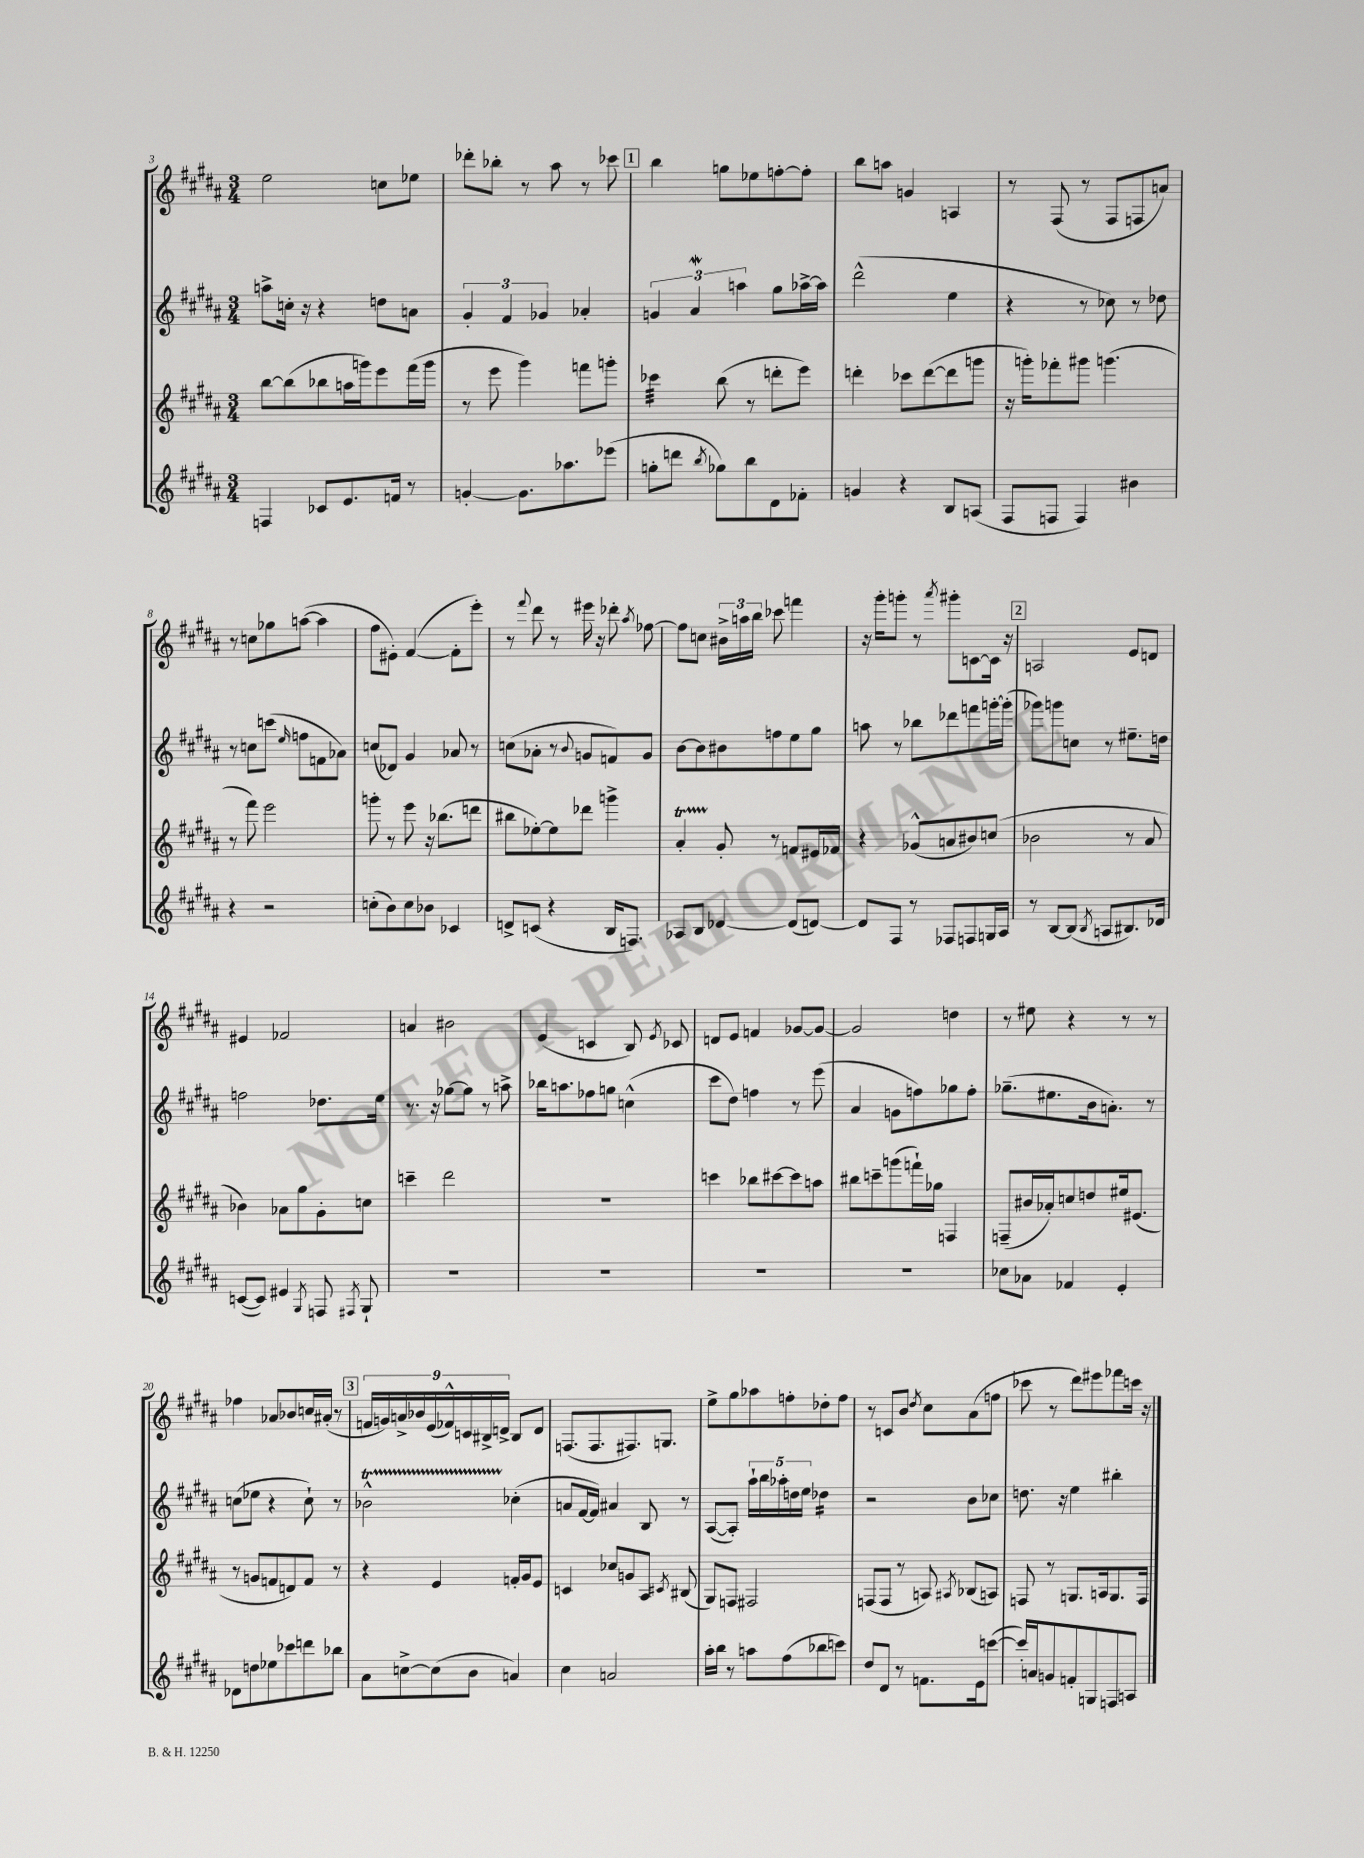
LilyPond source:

<<
\new StaffGroup <<
\new Staff = "s0" {
    \clef treble \key b \major \numericTimeSignature \time 3/4
    \autoBeamOff e''2 c''8[ ees''8] |
    des'''8[-. bes''8]-. r8 ais''8 r8 ces'''8 |
    \mark \markup { \box "1" } b''4 g''8[ ees''8 f''8~-. f''8]-. |
    b''8[ a''8] g'4 a4 |
    r8 fis8( r8 fis8[ f8 a'8]) |
    r8 c''8[ ges''8 a''8]~( a''4 |
    fis''8[ eis'8]-.) fis'4~( fis'8[-. e'''8]-.) |
    r8 \appoggiatura { fis'''8 } dis'''8 r8 eis'''16 r16 des'''8-. \acciaccatura { ais''8 } fes''8~ |
    fes''8[ c''8] \tuplet 3/2 { bis'16[-> a''16 b''16] } ces'''8 f'''4 |
    r16 gis'''16[-. g'''8]-. r8 \acciaccatura { ais'''8 } gis'''8[-. c'8~ c'16] r16 |
    \mark \markup { \box "2" } a2 e'8[ d'8] |
    eis'4 fes'2 |
    a'4 bis'2 |
    e'4( c'4 b8) \acciaccatura { e'8 } ces'8 |
    d'8[ e'8] f'4 ges'8[~ ges'8]~ |
    ges'2 d''4 |
    r8 eis''8 r4 r8 r8 |
    fes''4 aes'8[ bes'8 c''16 ais'16]-.( r8 |
    \mark \markup { \box "3" } \tuplet 9/8 { f'16[ g'16) a'16-> bes'16 e'16( fes'16-^) c'16 bis16-> d'16]-> } bis8[ d'8] |
    f8.[( f8. fis8.) g8.] |
    e''8[-> gis''8 aes''8 f''8-. des''8-. f''8] |
    r8 c'8[ b'8] \acciaccatura { dis''8 } cis''8[ ais'8( f''8] |
    ces'''8 r8 dis'''8[) eis'''8 fes'''8 c'''16] r16 \bar "|." |
}
\new Staff = "s1" {
    \clef treble \key b \major \numericTimeSignature \time 3/4
    \autoBeamOff a''8[-> c''16]-. r16 r4 d''8[ a'8] |
    \tuplet 3/2 { gis'4-. fis'4 ges'4 } aes'4-. |
    \mark \markup { \box "1" } \tuplet 3/2 { g'4 ais'4\mordent a''4 } gis''8[ aes''16~-> aes''16] |
    dis'''2-^( e''4 |
    r4 r8 ces''8) r8 des''8 |
    r8 c''8[ c'''8]( \grace { e''16 } f''8[ f'8 aes'8]) |
    c''8[( des'8]) gis'4 aes'8 r8 |
    c''8[( aes'8]-. r8 \appoggiatura { b'8 } g'8[ f'8) g'8] |
    b'8[~ b'8 bis'8 f''8 e''8 gis''8] |
    a''8 r8 bes''8[ des'''8 f'''8 g'''16~-. g'''16]-.( |
    \mark \markup { \box "2" } ges'''8[) g'''8 c''8] r8 eis''8.[-- d''16] |
    f''2 des''8.[ e''16] |
    r8. r16 ges''8[~ ges''8] r8 a''8-> |
    bes''16[ a''8. fes''8 g''8] c''4-^( |
    cis'''8[ dis''8]) f''4 r8 e'''8( |
    ais'4 g'8[ f''8) ges''8 f''8]-. |
    ges''8.[--( eis''8. b'16 a'8.]-.) r8 |
    c''8[( ees''8] r4 c''8-!) r8 |
    \mark \markup { \box "3" } bes'2-^\startTrillSpan ces''4-.\stopTrillSpan( |
    a'8[ fis'16~ fis'16]) ais'4 b8 r8 |
    ais8[~( ais8]-.) \tuplet 5/4 { ais''16[-! b''16 aes''16-. d''16 e''16] } des''4:16 |
    r2 b'8[ ces''8] |
    d''8. r16 e''4 bis''4-. \bar "|." |
}
\new Staff = "s2" {
    \clef treble \key b \major \numericTimeSignature \time 3/4
    \autoBeamOff b''8[~ b''8( bes''8 a''16 g'''16) e'''8 fis'''16( g'''16] |
    r8 e'''8 gis'''4) f'''8[ g'''8]-. |
    \mark \markup { \box "1" } ces'''4:32 b''8( r8 d'''8[-. e'''8]) |
    d'''4-. ces'''8[ d'''8~( d'''8 g'''8] |
    r16 g'''16[-.) fes'''8-. gis'''8] g'''4.( |
    r8 fis'''8) e'''2 |
    g'''8-. r8 e'''8 r16 bes''8.[( d'''8] |
    bis''8[ ees''8~-.) ees''8 des'''8] g'''4-> |
    ais'4-.\startTrillSpan gis'8-.\stopTrillSpan r8 f'8[ eis'16 fes'16] |
    r4 ges'8[-^( a'8 bis'8) c''8]( |
    \mark \markup { \box "2" } bes'2 r8 ais'8 |
    bes'4) aes'8[ gis''8 gis'8-. c''8] |
    c'''4-- dis'''2 |
    R2. |
    c'''4 bes''8[ cis'''8~ cis'''8 a''8] |
    bis''8[ c'''8-- g'''8( f'''16-!) ges''16] f4 |
    f8[--( bis'16 aes'16-.) c''8 d''8 eis''16 eis'8.]( |
    r8 g'8[ f'8 d'8) f'8] r8 |
    \mark \markup { \box "3" } r4 e'4 f'16[-. gis'16 e'8] |
    c'4 ces''8[ g'8 ais8] \acciaccatura { cis'8 } bis8( |
    gis8[) f8] fis2 |
    f8[( f8] r8 a8) \acciaccatura { ais8 } bes8[( a8]) |
    f8 r8 g8.[ a16 g8. f16] \bar "|." |
}
\new Staff = "s3" {
    \clef treble \key b \major \numericTimeSignature \time 3/4
    \autoBeamOff f4 ces'8[ e'8. f'16] r8 |
    g'4~-. g'8.[ aes''8. ees'''8]( |
    \mark \markup { \box "1" } g''8[-. d'''8] \acciaccatura { b''8 } ges''8[) b''8 dis'8 fes'8]-. |
    g'4 r4 b8[ a8]( |
    fis8[ f8] f4) bis'4 |
    r4 r2 |
    c''8[-.( b'8) c''8 bes'8] ces'4 |
    d'8[-> c'8]( r4 b16[ f8.]) |
    aes8[ b8] des'4~ des'8[( d'8]~) |
    d'8[ fis8] r8 fes8[ f8 g16 ais16] |
    \mark \markup { \box "2" } r8 b8[~ b8]( \acciaccatura { b8 } a8[ bis8.) des'16] |
    c'8[~( c'8]) eis'4 \acciaccatura { gis8 } f8 \acciaccatura { fis8 } gis8-! |
    R2. |
    R2. |
    R2. |
    R2. |
    ces''8[ aes'8] fes'4 e'4-. |
    des'8[ d''8 ees''8 ces'''8 d'''8 bes''8] |
    \mark \markup { \box "3" } ais'8[ c''8~-> c''8( b'8] a'4) |
    cis''4 a'2 |
    ais''16[-. b''16] r8 a''8[ fis''8( bes''8 c'''8]) |
    dis''8[ dis'8] r8 f'8.[ e'16 c'''8]~( |
    c'''16[-.) a'16 g'8 f'8-. g8 f8 a8] \bar "|." |
}
>>
>>
\layout { \context { \Score currentBarNumber = #3 } }
